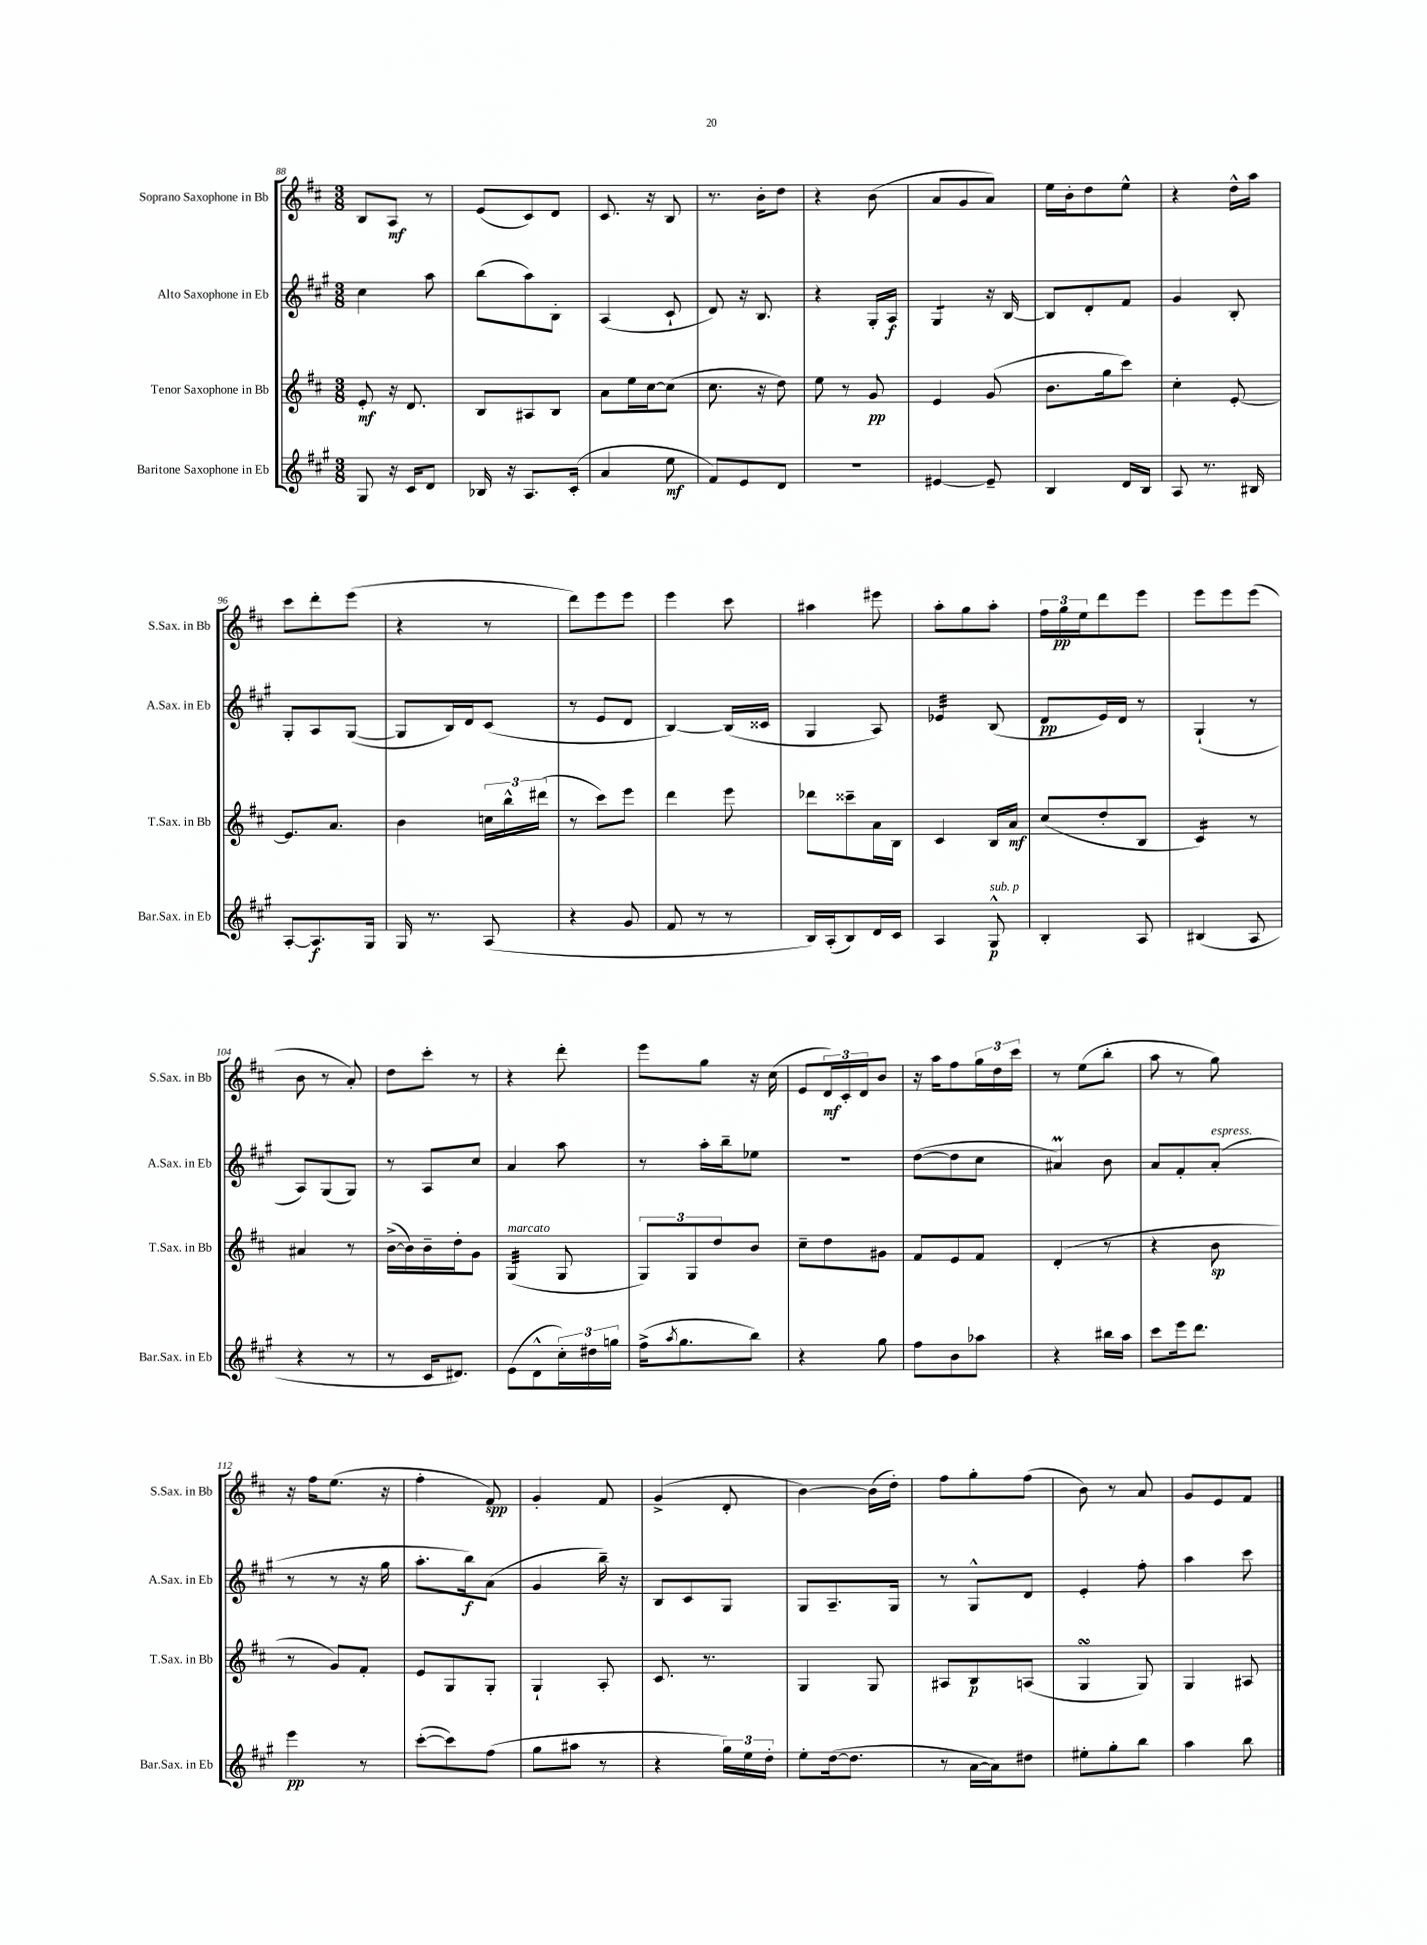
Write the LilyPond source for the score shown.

<<
\new StaffGroup <<
\new Staff = "s0" \with { instrumentName = "Soprano Saxophone in Bb" shortInstrumentName = "S.Sax. in Bb" } {
    \clef treble \key d \major \numericTimeSignature \time 3/8
    b8 a8\mf r8 |
    e'8( cis'8) d'8 |
    cis'8. r16 b8 |
    r8. b'16-. d''8 |
    r4 b'8( |
    a'8 g'8 a'8) |
    e''16 b'16-. d''8 e''8-^ |
    r4 d''16-^ a''16 |
    cis'''8 d'''8-. e'''8( |
    r4 r8 |
    d'''8) e'''8 e'''8 |
    e'''4 cis'''8 |
    ais''4 eis'''8 |
    a''8-. g''8 a''8-. |
    \tuplet 3/2 { fis''16 g''16\pp e''16 } d'''8 e'''8 |
    e'''8 e'''8 e'''8( |
    b'8 r8 a'8-.) |
    d''8 cis'''8-. r8 |
    r4 d'''8-. |
    e'''8 g''8 r16 cis''16( |
    e'8 \tuplet 3/2 { d'16\mf) cis'16-. d'16 } b'8 |
    r16 a''16 fis''8 \tuplet 3/2 { g''16 d''16 cis'''16 } |
    r8 e''8( b''8-. |
    a''8 r8 g''8) |
    r16 fis''16 e''8.( r16 |
    fis''4-. fis'8\spp) |
    g'4-. fis'8 |
    g'4->( d'8-. |
    b'4~) b'16( d''16-.) |
    fis''8 g''8-. fis''8( |
    b'8) r8 a'8 |
    g'8 e'8 fis'8 \bar "|." |
}
\new Staff = "s1" \with { instrumentName = "Alto Saxophone in Eb" shortInstrumentName = "A.Sax. in Eb" } {
    \clef treble \key a \major \numericTimeSignature \time 3/8
    cis''4 a''8 |
    b''8( a''8) b8-. |
    a4( cis'8-! |
    d'8) r16 b8. |
    r4 gis16-. a16\f |
    gis4:8 r16 b16~ |
    b8 d'8-. fis'8 |
    gis'4 b8-. |
    gis8-. a8 gis8~( |
    gis8 b16) d'16 cis'8( |
    r8 e'8 d'8 |
    b4~) b16( cisis'16 |
    gis4 a8) |
    ees'4:32 b8( |
    d'8\pp e'16) d'16 r8 |
    gis4-!( r8 |
    a8) gis8( gis8) |
    r8 a8 cis''8 |
    a'4 a''8 |
    r8 a''16-. b''16-- ees''8 |
    R4. |
    d''8~( d''8 cis''8 |
    ais'4\prall) b'8 |
    a'8 fis'8-. a'8-.^\markup { \italic "espress." }( |
    r8 r8 r16 gis''16 |
    a''8.-. b''16\f) a'8( |
    gis'4 b''16--) r16 |
    b8 cis'8 gis8 |
    gis8 a8.-- gis16 |
    r8 gis8-^ d'8 |
    e'4-. fis''8-. |
    a''4 cis'''8 \bar "|." |
}
\new Staff = "s2" \with { instrumentName = "Tenor Saxophone in Bb" shortInstrumentName = "T.Sax. in Bb" } {
    \clef treble \key d \major \numericTimeSignature \time 3/8
    e'8-.\mf r16 d'8. |
    b8 ais8 b8 |
    a'8 e''16 cis''16~ cis''8( |
    cis''8. r16 d''8) |
    e''8 r8 g'8\pp |
    e'4 g'8( |
    b'8. g''16 cis'''8) |
    cis''4-. e'8~-. |
    e'8. a'8. |
    b'4 \tuplet 3/2 { c''16 b''16-^ dis'''16( } |
    r8 cis'''8) e'''8 |
    d'''4 e'''8 |
    des'''8 cisis'''8-- a'16 b16 |
    cis'4 b16 a'16\mf |
    cis''8( d''8-. b8 |
    cis'4:16) r8 |
    ais'4 r8 |
    b'16~->( b'16) b'16-- d''16-. g'8 |
    g4:32^\markup { \italic "marcato" }( g8 |
    \tuplet 3/2 { g8) g8 d''8 } b'8 |
    cis''8-- d''8 gis'8 |
    fis'8 e'8 fis'8 |
    d'4-.( r8 |
    r4 b'8\sp |
    r8 g'8) fis'8-. |
    e'8 g8 g8-. |
    g4-! a8-. |
    cis'8. r8. |
    g4 g8 |
    ais8 b8\p a8( |
    g4\turn g8) |
    g4 ais8 \bar "|." |
}
\new Staff = "s3" \with { instrumentName = "Baritone Saxophone in Eb" shortInstrumentName = "Bar.Sax. in Eb" } {
    \clef treble \key a \major \numericTimeSignature \time 3/8
    gis8 r16 cis'16 d'8 |
    bes16 r16 a8. cis'16-.( |
    a'4 e''8\mf |
    fis'8) e'8 d'8 |
    R4. |
    eis'4~ eis'8-- |
    b4 d'16 b16 |
    a8 r8. bis16 |
    a8~-. a8.\f gis16 |
    gis16 r8. a8( |
    r4 gis'8 |
    fis'8 r8 r8 |
    b16) a16-.( b8) d'16 cis'16 |
    a4 gis8-^\p^\markup { \italic "sub. p" } |
    b4-. a8 |
    bis4( a8 |
    r4 r8 |
    r8 cis'16 dis'8.) |
    e'8( d'8-^ \tuplet 3/2 { cis''16-.) dis''16 g''16 } |
    fis''16->( \acciaccatura { a''8 } gis''8. b''8) |
    r4 gis''8 |
    fis''8 b'8 aes''8 |
    r4 bis''16 a''16 |
    cis'''8 e'''16 d'''8. |
    e'''4\pp r8 |
    cis'''8~-.( cis'''8) fis''8( |
    gis''8 ais''8 r8 |
    r4 \tuplet 3/2 { gis''16) e''16 d''16-. } |
    e''8-. d''16~( d''8. |
    r8 a'16~ a'16) dis''8 |
    eis''8-. gis''8-. b''8 |
    a''4 b''8 \bar "|." |
}
>>
>>
\layout { \context { \Score currentBarNumber = #88 } }
